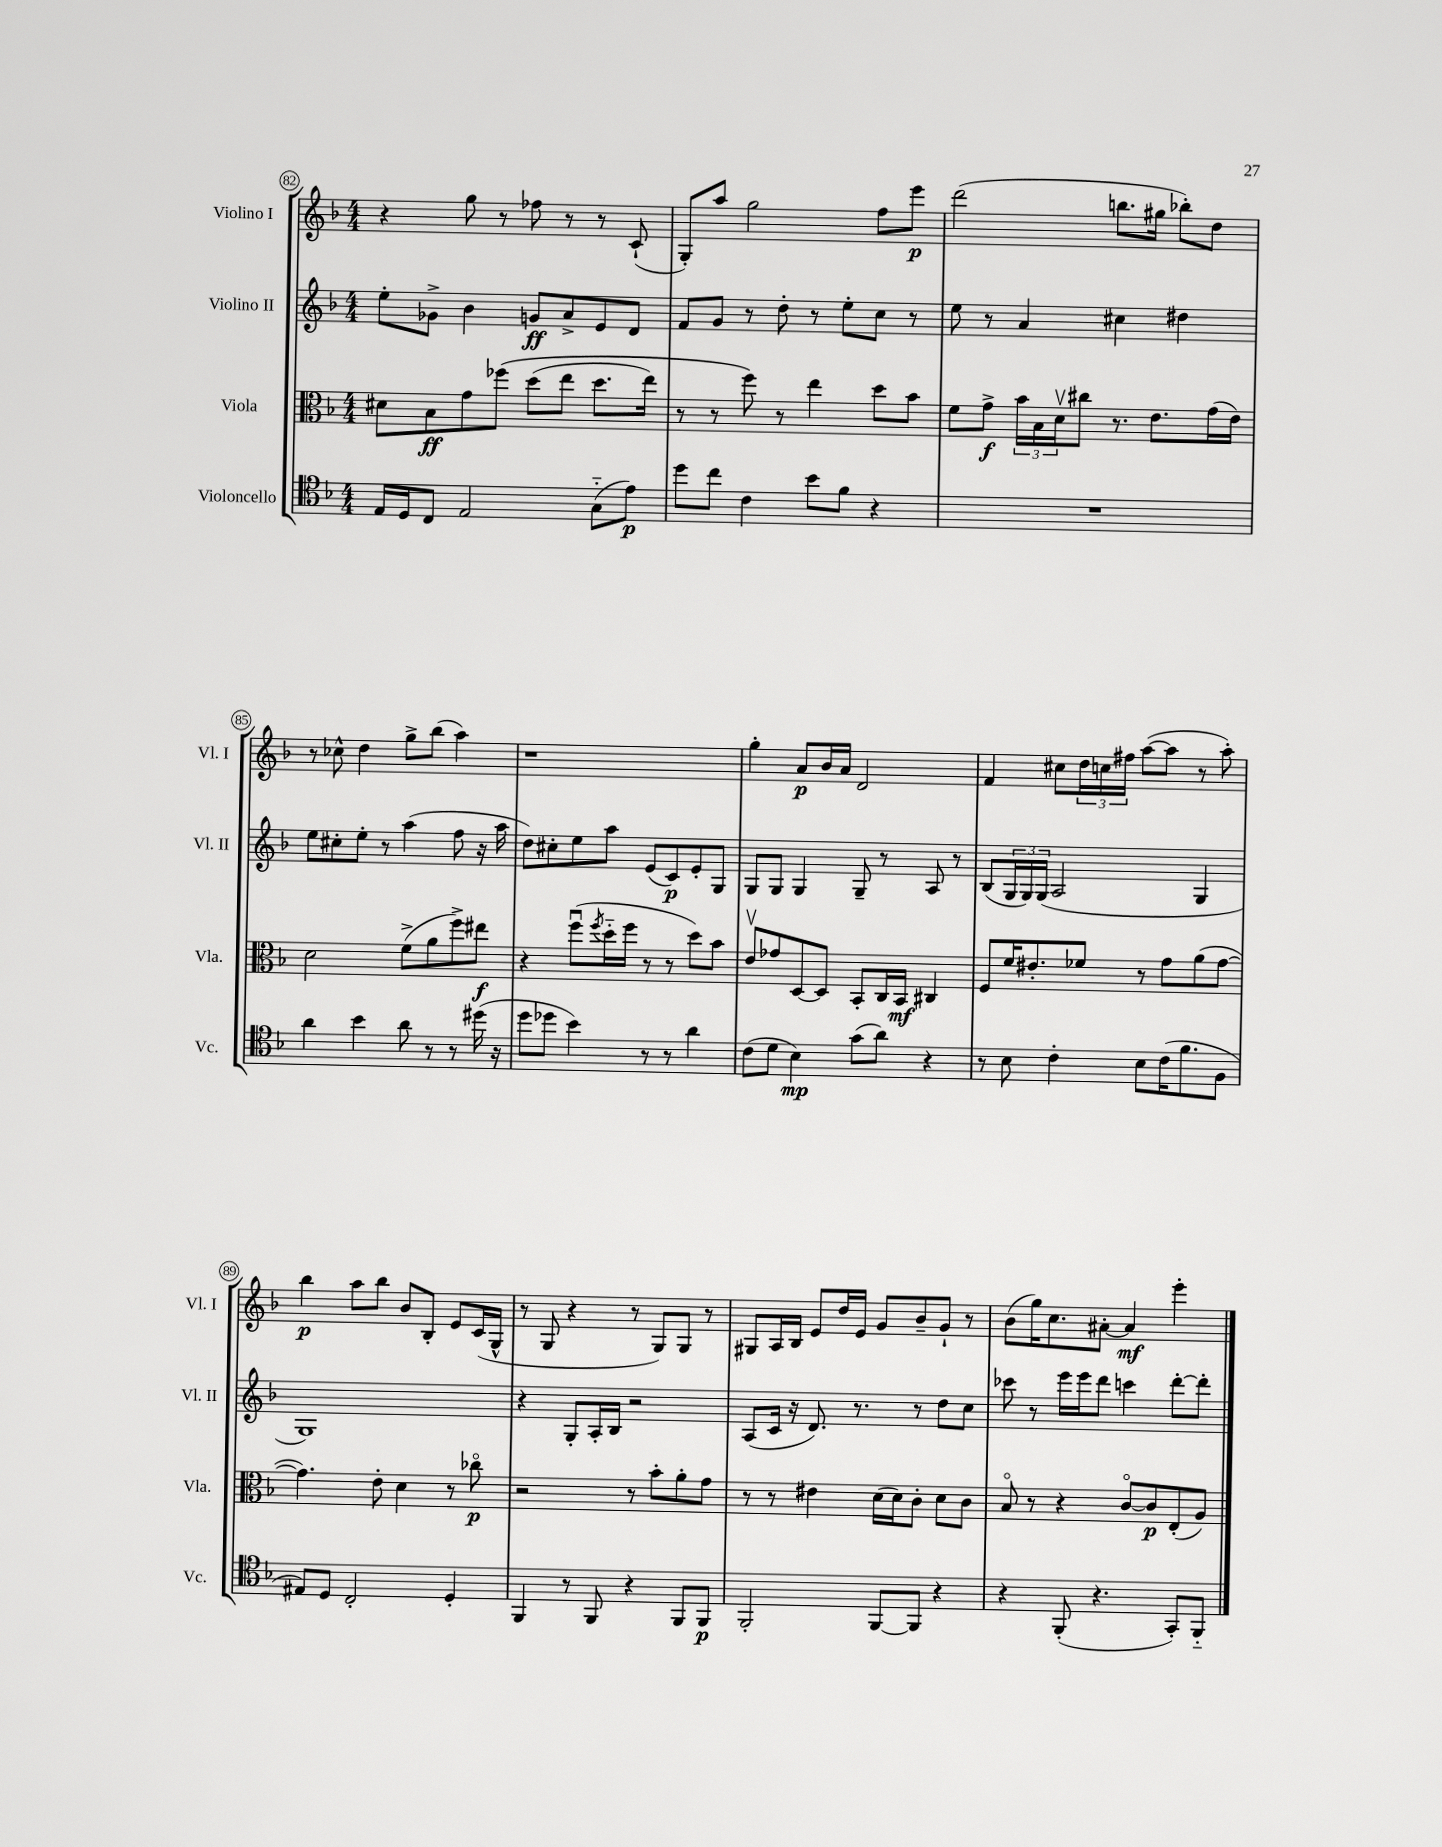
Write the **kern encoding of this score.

**kern	**dynam	**kern	**dynam	**kern	**dynam	**kern	**dynam
*part4	*part4	*part3	*part3	*part2	*part2	*part1	*part1
*staff4	*staff4	*staff3	*staff3	*staff2	*staff2	*staff1	*staff1
*I"Violoncello	*	*I"Viola	*	*I"Violino II	*	*I"Violino I	*
*I'Vc.	*	*I'Vla.	*	*I'Vl. II	*	*I'Vl. I	*
*clefC4	*	*clefC3	*	*clefG2	*	*clefG2	*
*k[b-]	*	*k[b-]	*	*k[b-]	*	*k[b-]	*
*M4/4	*	*M4/4	*	*M4/4	*	*M4/4	*
=82	=82	=82	=82	=82	=82	=82	=82
16E/LL	.	8d#X\L	.	8ee'\L	.	4r	.
16D/J	.	.	.	.	.	.	.
8C/J	.	8B-\	ff	8g-X^\J	.	.	.
2E/	.	8g\	.	4b-\	.	8gg\	.
.	.	(8ff-X\J	.	.	.	8r	.
.	.	(8dd\L	.	8gn/L	ff	8ff-X\	.
.	.	8ee\J	.	8a^/	.	8r	.
(8G\L	.	8.dd\L	.	8e/	.	8r	.
8e\J)	p	.	.	8d/J	.	(8c`/	.
.	.	16ee\Jk)	.	.	.	.	.
=83	=83	=83	=83	=83	=83	=83	=83
8dd\L	.	8r	.	8f/L	.	8G'/L)	.
8cc\J	.	8r	.	8g/J	.	8aa/J	.
4c\	.	8ff\)	.	8r	.	2gg\	.
.	.	8r	.	8dd'\	.	.	.
8b-\L	.	4ee\	.	8r	.	.	.
8f\J	.	.	.	8ee'\L	.	.	.
4r	.	8dd\L	.	8cc\J	.	8ff\L	.
.	.	8b-\J	.	8r	.	8eee\J	p
=84	=84	=84	=84	=84	=84	=84	=84
1r	.	8f\L	.	8ee\	.	(2ddd\	.
.	.	8g^\J	f	8r	.	.	.
.	.	24b-\LL	.	4a/	.	.	.
.	.	24B-\	.	.	.	.	.
.	.	24dv\J	.	.	.	.	.
.	.	8cc#X\J	.	.	.	.	.
.	.	8.r	.	4cc#X\	.	8.bbn\L	.
.	.	8.e\L	.	.	.	16gg#X\Jk	.
.	.	.	.	4dd#X\	.	8bb-X'\L)	.
.	.	(16g\L	.	.	.	8dd\J	.
.	.	16e\JJ)	.	.	.	.	.
!!LO:LB:g=z
=85	=85	=85	=85	=85	=85	=85	=85
4a\	.	2d\	.	8ee\L	.	8r	.
.	.	.	.	8cc#X'\	.	8cc-X^^\	.
4b-\	.	.	.	8ee'\J	.	4dd\	.
.	.	.	.	8r	.	.	.
8a\	.	(8f^\L	.	(4aa\	.	8gg^\L	.
8r	.	8a\	.	.	.	(8bb-\J	.
8r	.	8ff^\)	.	8ff\	.	4aa\)	.
(16dd#X\	.	8ee#X\J	f	16r	.	.	.
16r	.	.	.	16aa\	.	.	.
=86	=86	=86	=86	=86	=86	=86	=86
8dd\L	.	4r	.	8dd\L)	.	1r	.
8dd-X\J	.	.	.	8cc#X'\	.	.	.
4b-\)	.	(8ffu\L	.	8ee\	.	.	.
.	.	8qff/	.	.	.	.	.
.	.	16dd\L	.	8aa\J	.	.	.
.	.	16ff\JJ	.	.	.	.	.
8r	.	8r	.	(8e/L	.	.	.
8r	.	8r	.	8c/)	p	.	.
4a\	.	8dd\L)	.	8e'/	.	.	.
.	.	8b-\J	.	8G/J	.	.	.
=87	=87	=87	=87	=87	=87	=87	=87
(8c\L	.	8ev/L	.	8G/L	.	4gg'\	.
8d\J	.	8g-X/	.	8G/J	.	.	.
4B-\)	mp	[8D/	.	4G/	.	8a/L	p
.	.	8D/J]	.	.	.	16b-/L	.
.	.	.	.	.	.	16a/JJ	.
(8g\L	.	8BB-'/L	.	8G~/	.	2d/	.
8a\J)	.	16C/L	.	8r	.	.	.
.	.	16BB-/JJ	mf	.	.	.	.
4r	.	4C#X/	.	8A/	.	.	.
.	.	.	.	8r	.	.	.
=88	=88	=88	=88	=88	=88	=88	=88
8r	.	8F/L	.	(8B-/L	.	4f/	.
8B-\	.	16f/K	.	24G/L	.	.	.
.	.	.	.	24G/)	.	.	.
.	.	8.e#X'/	.	.	.	.	.
.	.	.	.	(24G/JJ	.	.	.
4c'\	.	.	.	2A/	.	8cc#X\L	.
.	.	8f-X/J	.	.	.	24dd\L	.
.	.	.	.	.	.	24ccn\	.
.	.	.	.	.	.	24ff#X\JJ	.
8B-\L	.	8r	.	.	.	([8aa\L	.
(16c\K	.	8g\L	.	.	.	8aa\J]	.
8.f\	.	.	.	.	.	.	.
.	.	(8a\	.	4G/	.	8r	.
8F\J	.	[8g\J	.	.	.	8aa'\)	.
!!LO:LB:g=z
=89	=89	=89	=89	=89	=89	=89	=89
8E#X/L)	.	4.g\])	.	1G)	.	4bb-\	p
8D/J	.	.	.	.	.	.	.
2C'/	.	.	.	.	.	8aa\L	.
.	.	8e'\	.	.	.	8bb-\J	.
.	.	4d\	.	.	.	8b-/L	.
.	.	.	.	.	.	8B-'/J	.
4D'/	.	8r	.	.	.	8e/L	.
.	.	8cc-X\	p	.	.	(16c/L	.
.	.	.	.	.	.	16G^^/JJ	.
=90	=90	=90	=90	=90	=90	=90	=90
4FF/	.	2r	.	4r	.	8r	.
.	.	.	.	.	.	8G/	.
8r	.	.	.	8G'/L	.	4r	.
8FF/	.	.	.	16A'/L	.	.	.
.	.	.	.	16B-/JJ	.	.	.
4r	.	8r	.	2r	.	8r	.
.	.	8b-'\L	.	.	.	8G/L)	.
8FF/L	.	8a'\	.	.	.	8G/J	.
8FF/J	p	8g\J	.	.	.	8r	.
=91	=91	=91	=91	=91	=91	=91	=91
2FF'/	.	8r	.	(8A/L	.	8G#X/L	.
.	.	8r	.	16c/Jk	.	16A/L	.
.	.	.	.	16r	.	16B-/JJ	.
.	.	4e#X\	.	8.d/)	.	8e/L	.
.	.	.	.	.	.	16dd/L	.
.	.	.	.	8.r	.	16e/JJ	.
[8FF/L	.	(16d\LL	.	.	.	8g/L	.
.	.	16d\J)	.	.	.	.	.
8FF/J]	.	8c'\J	.	8r	.	8b-~/	.
4r	.	8d\L	.	8dd\L	.	8g`/J	.
.	.	8c\J	.	8cc\J	.	8r	.
=92	=92	=92	=92	=92	=92	=92	=92
4r	.	8B-/	.	8ccc-X\	.	(8b-\L	.
.	.	8r	.	8r	.	16gg\K)	.
.	.	.	.	.	.	8.cc\	.
(8FF'/	.	4r	.	16eee\LL	.	.	.
.	.	.	.	16eee\J	.	.	.
4.r	.	.	.	8ddd\J	.	[8a#X'\J	.
.	.	[8c/L	.	4cccn\	.	4a#/]	mf
.	.	8c/]	p	.	.	.	.
8GG'/L)	.	(8E'/	.	[8ddd'\L	.	4eee'\	.
8FF/J	.	8A/J)	.	8ddd'\J]	.	.	.
==	==	==	==	==	==	==	==
*-	*-	*-	*-	*-	*-	*-	*-
